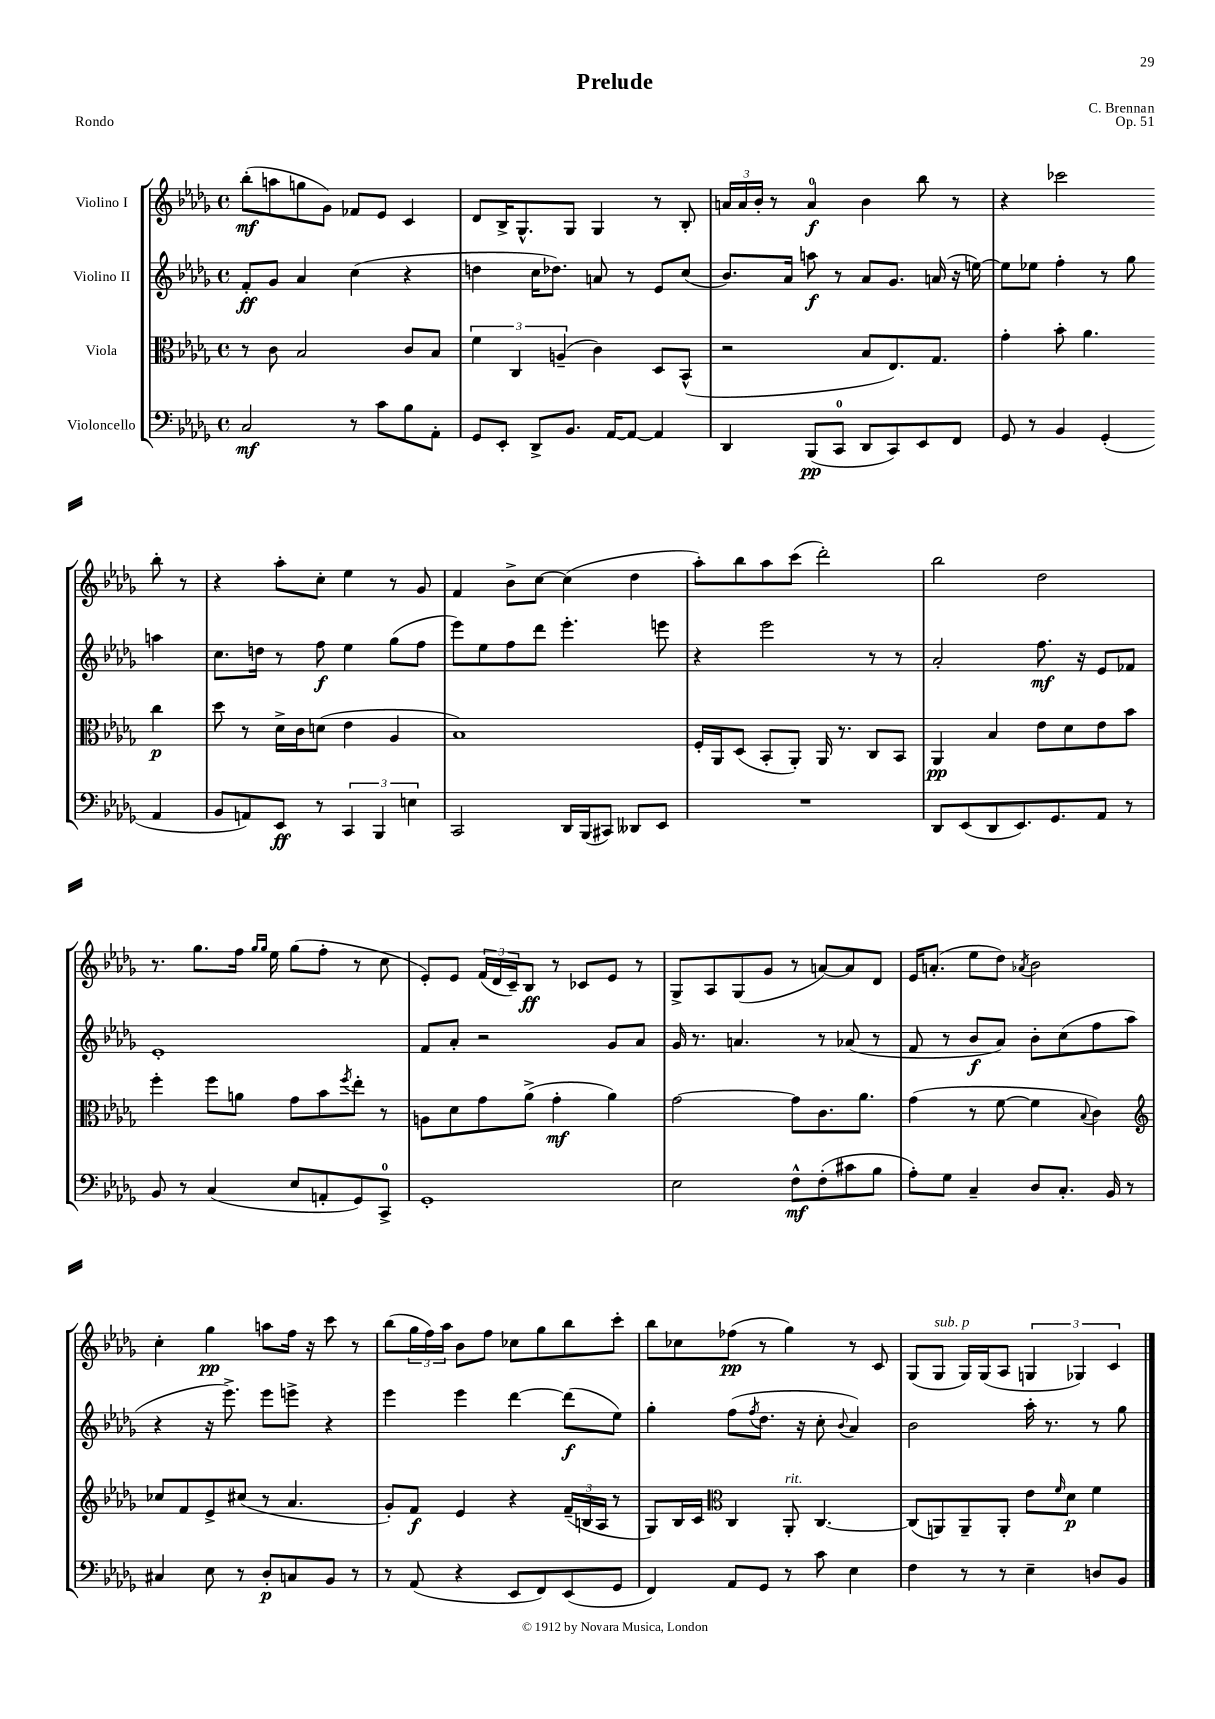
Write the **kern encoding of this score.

**kern	**dynam	**kern	**dynam	**kern	**dynam	**kern	**dynam
*part4	*part4	*part3	*part3	*part2	*part2	*part1	*part1
*staff4	*staff4	*staff3	*staff3	*staff2	*staff2	*staff1	*staff1
*I"Violoncello	*	*I"Viola	*	*I"Violino II	*	*I"Violino I	*
*clefF4	*	*clefC3	*	*clefG2	*	*clefG2	*
*k[b-e-a-d-g-]	*	*k[b-e-a-d-g-]	*	*k[b-e-a-d-g-]	*	*k[b-e-a-d-g-]	*
*M4/4	*	*M4/4	*	*M4/4	*	*M4/4	*
*met(c)	*	*met(c)	*	*met(c)	*	*met(c)	*
=1	=1	=1	=1	=1	=1	=1	=1
2C/	mf	8r	.	8f'/L	ff	(8bb-'\L	mf
.	.	8c\	.	8g-/J	.	8aan\	.
.	.	2B-/	.	4a-/	.	8ggn\	.
.	.	.	.	.	.	8g-\J)	.
8r	.	.	.	(4cc\	.	8f-X/L	.
8c\L	.	.	.	.	.	8e-/J	.
8B-\	.	8c/L	.	4r	.	4c/	.
8AA-'\J	.	8B-/J	.	.	.	.	.
=2	=2	=2	=2	=2	=2	=2	=2
8GG-/L	.	6f\	.	4ddn\	.	8d-/L	.
8EE-'/J	.	.	.	.	.	16B-^/K	.
.	.	6C/	.	.	.	.	.
.	.	.	.	.	.	8.G-^^/	.
8DD-^/L	.	.	.	16cc\KL	.	.	.
.	.	.	.	8.dd-X\J)	.	.	.
.	.	(6An~/	.	.	.	.	.
8.BB-/J	.	.	.	.	.	8G-/J	.
.	.	4c\)	.	8an/	.	4G-/	.
[16AA-/KL	.	.	.	.	.	.	.
8AA-/J_	.	.	.	8r	.	.	.
4AA-/]	.	8D-/L	.	8e-/L	.	8r	.
.	.	(8BB-^^/J	.	(8cc/J	.	8B-'/	.
=3	=3	=3	=3	=3	=3	=3	=3
4DD-/	.	2r	.	8.b-/L)	.	24an/LL	.
.	.	.	.	.	.	24a/	.
.	.	.	.	.	.	24b-'/JJ	.
.	.	.	.	.	.	8r	.
.	.	.	.	16a-/Jk	.	.	.
(8BBB-/L	pp	.	.	8aan\	f	4a/	f
8CC/J	.	.	.	8r	.	.	.
8DD-/L	.	8B-/L	.	8a-/L	.	4b-\	.
8CC/)	.	8.E-/)	.	8.g-/J	.	.	.
8EE-/	.	.	.	.	.	8bb-\	.
.	.	8.G-/J	.	(16an/	.	.	.
8FF/J	.	.	.	16r	.	8r	.
.	.	.	.	[16een\)	.	.	.
=4	=4	=4	=4	=4	=4	=4	=4
8GG-/	.	4g-'\	.	8ee\L]	.	4r	.
8r	.	.	.	8ee-X\J	.	.	.
4BB-/	.	8b-'\	.	4ff'\	.	2ccc-X\	.
.	.	4.a-\	.	.	.	.	.
(4GG-'/	.	.	.	8r	.	.	.
.	.	.	.	8gg-\	.	.	.
4AA-/	.	4cc\	p	4aan\	.	8bb-'\	.
.	.	.	.	.	.	8r	.
!!LO:LB:g=z
=5	=5	=5	=5	=5	=5	=5	=5
8BB-/L	.	8dd-\	.	8.cc\L	.	4r	.
8AAn/)	.	8r	.	.	.	.	.
.	.	.	.	16ddn\Jk	.	.	.
8EE-/J	ff	16d-^\LL	.	8r	.	8aa-'\L	.
.	.	16c\J	.	.	.	.	.
8r	.	(8dn\J	.	8ff\	f	8cc'\J	.
6CC/	.	4e-\	.	4ee-\	.	4ee-\	.
6BBB-/	.	.	.	.	.	.	.
.	.	4A-/	.	(8gg-\L	.	8r	.
6En\	.	.	.	.	.	.	.
.	.	.	.	8ff\J	.	8g-/	.
=6	=6	=6	=6	=6	=6	=6	=6
2CC/	.	1B-)	.	8eee-\L)	.	4f/	.
.	.	.	.	8ee-\	.	.	.
.	.	.	.	8ff\	.	8b-^\L	.
.	.	.	.	8ddd-\J	.	[8cc\J	.
16DD-/LL	.	.	.	4.eee-'\	.	(4cc\]	.
(16BBB-/J	.	.	.	.	.	.	.
8CC#X/J)	.	.	.	.	.	.	.
8DD--X/L	.	.	.	.	.	4dd-\	.
8EE-/J	.	.	.	8eeen\	.	.	.
=7	=7	=7	=7	=7	=7	=7	=7
1r	.	16F'/LL	.	4r	.	8aa-'\L)	.
.	.	16AA-/J	.	.	.	.	.
.	.	(8D-/J	.	.	.	8bb-\	.
.	.	8BB-'/L	.	2eee-\	.	8aa-\	.
.	.	8AA-'/J)	.	.	.	(8ccc\J	.
.	.	16AA-/	.	.	.	2ddd-'\)	.
.	.	8.r	.	.	.	.	.
.	.	8C/L	.	8r	.	.	.
.	.	8BB-/J	.	8r	.	.	.
=8	=8	=8	=8	=8	=8	=8	=8
8DD-/L	.	4AA-/	pp	2a-'/	.	2bb-\	.
(8EE-/	.	.	.	.	.	.	.
8DD-/	.	4B-/	.	.	.	.	.
8.EE-/)	.	.	.	.	.	.	.
.	.	8e-\L	.	8.ff\	mf	2dd-\	.
8.GG-/	.	.	.	.	.	.	.
.	.	8d-\	.	.	.	.	.
.	.	.	.	16r	.	.	.
8AA-/J	.	8e-\	.	8e-/L	.	.	.
8r	.	8b-\J	.	8f-X/J	.	.	.
!!LO:LB:g=z
=9	=9	=9	=9	=9	=9	=9	=9
8BB-/	.	4ff'\	.	1e-'	.	8.r	.
8r	.	.	.	.	.	.	.
.	.	.	.	.	.	8.gg-\L	.
(4C/	.	8ff\L	.	.	.	.	.
.	.	8an\J	.	.	.	16ff\Jk	.
.	.	.	.	.	.	16qqgg-/LL	.
.	.	.	.	.	.	16qqgg-/JJ	.
.	.	.	.	.	.	16ee-\	.
8E-/L	.	8g-\L	.	.	.	(8gg-\L	.
8AAn'/	.	8b-\	.	.	.	8ff'\J	.
.	.	8qff/	.	.	.	.	.
8GG-/)	.	8ee-'\J	.	.	.	8r	.
8CC^/J	.	8r	.	.	.	8cc\	.
=10	=10	=10	=10	=10	=10	=10	=10
1GG-'	.	8An\L	.	8f/L	.	8e-'/L)	.
.	.	8d-\	.	8a-'/J	.	8e-/J	.
.	.	8g-\	.	2r	.	(24f/LL	.
.	.	.	.	.	.	24d-/	.
.	.	.	.	.	.	24c~/J)	.
.	.	(8a-^\J	.	.	.	8B-/J	ff
.	.	4g-'\	mf	.	.	8r	.
.	.	.	.	.	.	8c-X/L	.
.	.	4a-\)	.	8g-/L	.	8e-/J	.
.	.	.	.	8a-/J	.	8r	.
=11	=11	=11	=11	=11	=11	=11	=11
2E-\	.	[2g-\	.	16g-/	.	8G-^/L	.
.	.	.	.	8.r	.	.	.
.	.	.	.	.	.	8A-/	.
.	.	.	.	4.an/	.	(8G-/	.
.	.	.	.	.	.	8g-/J	.
8F^^\L	mf	8g-\L]	.	.	.	8r	.
(8F'\	.	8.c\	.	8r	.	[8an/L)	.
8c#X\	.	.	.	(8a-X/	.	8a/]	.
.	.	8.a-\J	.	.	.	.	.
8B-\J	.	.	.	8r	.	8d-/J	.
=12	=12	=12	=12	=12	=12	=12	=12
8A-'\L)	.	(4g-\	.	8f/	.	16e-/KL	.
.	.	.	.	.	.	(8.an'/J	.
8G-\J	.	.	.	8r	.	.	.
4C~/	.	8r	.	8b-/L	f	8ee-\L	.
.	.	[8f\	.	8a-/J)	.	8dd-\J)	.
.	.	.	.	.	.	8qa-X/	.
8D-/L	.	4f\]	.	8b-'\L	.	2b-\	.
8.C'/J	.	.	.	(8cc\	.	.	.
.	.	8qqB-/	.	.	.	.	.
.	.	4c\)	.	8ff\	.	.	.
16BB-/	.	.	.	.	.	.	.
8r	.	.	.	8aa-\J	.	.	.
!!LO:LB:g=z
=13	=13	=13	=13	=13	=13	=13	=13
*	*	*clefG2	*	*	*	*	*
4C#X/	.	8cc-X/L	.	4r	.	4cc'\	.
.	.	8f/	.	.	.	.	.
8E-\	.	8e-^/	.	16r	.	4gg-\	pp
.	.	.	.	8.eee-^\)	.	.	.
8r	.	(8cc#X/J	.	.	.	.	.
8D-'/L	p	8r	.	8eee-\L	.	8aan\L	.
8Cn/	.	4.a-/	.	8eeen^\J	.	16ff\Jk	.
.	.	.	.	.	.	16r	.
8BB-/J	.	.	.	4r	.	8ccc\	.
8r	.	.	.	.	.	8r	.
=14	=14	=14	=14	=14	=14	=14	=14
8r	.	8g-'/L)	.	4eee-\	.	(8bb-\L	.
(8AA-/	.	8f/J	f	.	.	24gg-\L	.
.	.	.	.	.	.	24ff\)	.
.	.	.	.	.	.	24aa-\JJ	.
4r	.	4e-/	.	4eee-\	.	8b-\L	.
.	.	.	.	.	.	8ff\J	.
8EE-/L	.	4r	.	[4ddd-\	.	8cc-X\L	.
8FF/)	.	.	.	.	.	8gg-\	.
(8EE-/	.	(24f~/LL	.	(8ddd-\L]	f	8bb-\	.
.	.	24Bn/	.	.	.	.	.
.	.	24A-/JJ	.	.	.	.	.
8GG-/J	.	8r	.	8ee-\J)	.	8ccc'\J	.
=15	=15	=15	=15	=15	=15	=15	=15
4FF/)	.	8G-/L)	.	4gg-'\	.	8bb-\L	.
.	.	16B-/L	.	.	.	8cc-X\	.
.	.	16c/JJ	.	.	.	.	.
*	*	*clefC3	*	*	*	*	*
8AA-/L	.	4C/	.	(8ff\L	.	(8ff-X\J	pp
.	.	.	.	8qff/	.	.	.
8GG-/J	.	.	.	8.dd-\J	.	8r	.
!	!	!LO:TX:a:i:t=rit.	!	!	!	!	!
8r	.	8AA-'/	.	.	.	4gg-\)	.
.	.	.	.	16r	.	.	.
8c\	.	[4.C/	.	8cc'\	.	.	.
.	.	.	.	8qqb-/	.	.	.
4E-\	.	.	.	4a-/)	.	8r	.
.	.	.	.	.	.	8c/	.
=16	=16	=16	=16	=16	=16	=16	=16
4F\	.	(8C/L]	.	2b-\	.	(8G-/L	.
!	!	!	!	!	!	!LO:TX:a:i:t=sub. p	!
.	.	8AAn/)	.	.	.	8G-/J	.
8r	.	8AA~/	.	.	.	16G-/LL)	.
.	.	.	.	.	.	(16G-/J	.
8r	.	8AA'/J	.	.	.	8A-/J	.
4E-~\	.	8e-\L	.	16aa-'\	.	6Gn/	.
.	.	.	.	8.r	.	.	.
.	.	16qqf/	.	.	.	.	.
.	.	8d-\J	p	.	.	.	.
.	.	.	.	.	.	6G-X/)	.
8Dn/L	.	4f\	.	8r	.	.	.
.	.	.	.	.	.	6c/	.
8BB-/J	.	.	.	8gg-\	.	.	.
==	==	==	==	==	==	==	==
*-	*-	*-	*-	*-	*-	*-	*-
